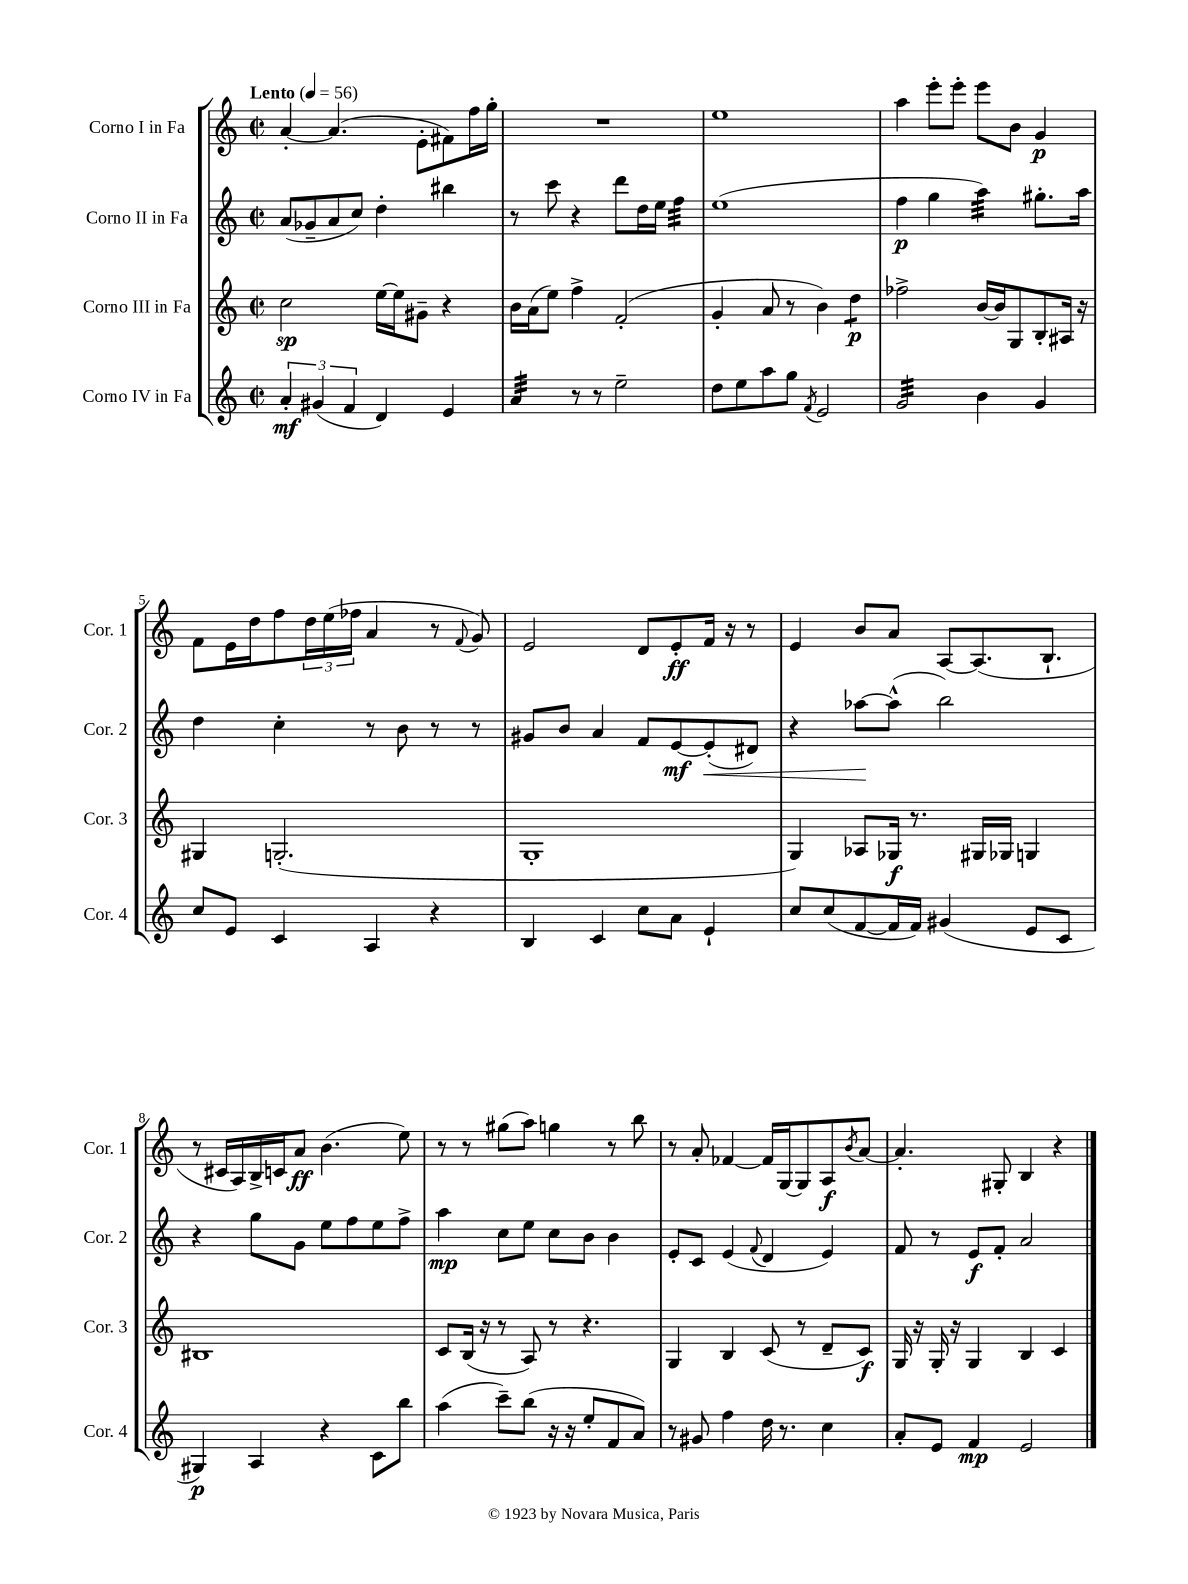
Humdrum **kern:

**kern	**kern	**kern	**kern
*staff4	*staff3	*staff2	*staff1
*clefG2	*clefG2	*clefG2	*clefG2
*k[]	*k[]	*k[]	*k[]
*M2/2	*M2/2	*M2/2	*M2/2
*met(c|)	*met(c|)	*met(c|)	*met(c|)
*MM56	*MM56	*MM56	*MM56
6a'	2cc	(8a	[4a'
.	.	8g-~	.
(6g#	.	.	.
.	.	8a	(4.a]
6f	.	.	.
.	.	8cc)	.
4d)	[16ee	4dd'	.
.	16ee]	.	.
.	8g#~	.	8e'
4e	4r	4bb#	8f#)
.	.	.	16ff
.	.	.	16gg'
=	=	=	=
4a	16b	8r	1r
.	(16a	.	.
.	8ee)	8ccc	.
8r	4ff^	4r	.
8r	.	.	.
2ee~	(2f'	8ddd	.
.	.	16dd	.
.	.	16ee	.
.	.	4ff	.
=	=	=	=
8dd	4g'	(1ee	1ee
8ee	.	.	.
8aa	8a	.	.
8gg	8r	.	.
8qf	.	.	.
2e	4b)	.	.
.	4dd	.	.
=	=	=	=
2g	2ff-^	4ff	4aa
.	.	4gg	8eee'
.	.	.	8eee'
4b	[16b	4aa)	8eee
.	16b]	.	.
.	8G	.	8b
4g	8B'	8.gg#'	4g
.	16A#	.	.
.	16r	16aa	.
=	=	=	=
8cc	4G#	4dd	8f
8e	.	.	16e
.	.	.	16dd
4c	(2.G'	4cc'	8ff
.	.	.	24dd
.	.	.	(24ee
.	.	.	24ff-
4A	.	8r	4a
.	.	8b	.
4r	.	8r	8r
.	.	.	8qqf
.	.	8r	8g)
=	=	=	=
4B	1G'	8g#	2e
.	.	8b	.
4c	.	4a	.
8cc	.	8f	8d
8a	.	[8e	8e'
4e`	.	(8e']	16f
.	.	.	16r
.	.	8d#)	8r
=	=	=	=
8cc	4G)	4r	4e
(8cc	.	.	.
[8f	8A-	[8aa-	8b
16f]	16G-	(8aa-^^]	8a
16f)	8.r	.	.
(4g#	.	2bb)	[8A
.	16G#	.	(8.A]
.	16G-	.	.
8e	4G	.	.
.	.	.	8.B`
8c	.	.	.
=	=	=	=
4G#)	1B#	4r	8r
.	.	.	16c#
.	.	.	16A)
4A	.	8gg	16B^
.	.	.	16c
.	.	8g	8a
4r	.	8ee	(4.b
.	.	8ff	.
8c	.	8ee	.
8bb	.	8ff^	8ee)
=	=	=	=
(4aa	8c	4aa	8r
.	(16B	.	8r
.	16r	.	.
8ccc~)	8r	8cc	(8gg#
(8bb	8A)	8ee	8aa)
16r	8r	8cc	4gg
16r	.	.	.
8ee'	4.r	8b	.
8f	.	4b	8r
8a)	.	.	8bb
=	=	=	=
8r	4G	8e'	8r
8g#	.	8c	8a'
4ff	4B	(4e	[4f-
.	.	8qqf	.
16dd	(8c	4d	16f-]
8.r	.	.	[16G
.	8r	.	8G]
4cc	8d~	4e)	8A
.	.	.	8qb
.	8c)	.	[8a
=	=	=	=
8a'	16G	8f	4.a']
.	16r	.	.
8e	16G'	8r	.
.	16r	.	.
4f	4G	8e	.
.	.	8f'	8G#'
2e	4B	2a	4B
.	4c	.	4r
==	==	==	==
*-	*-	*-	*-
